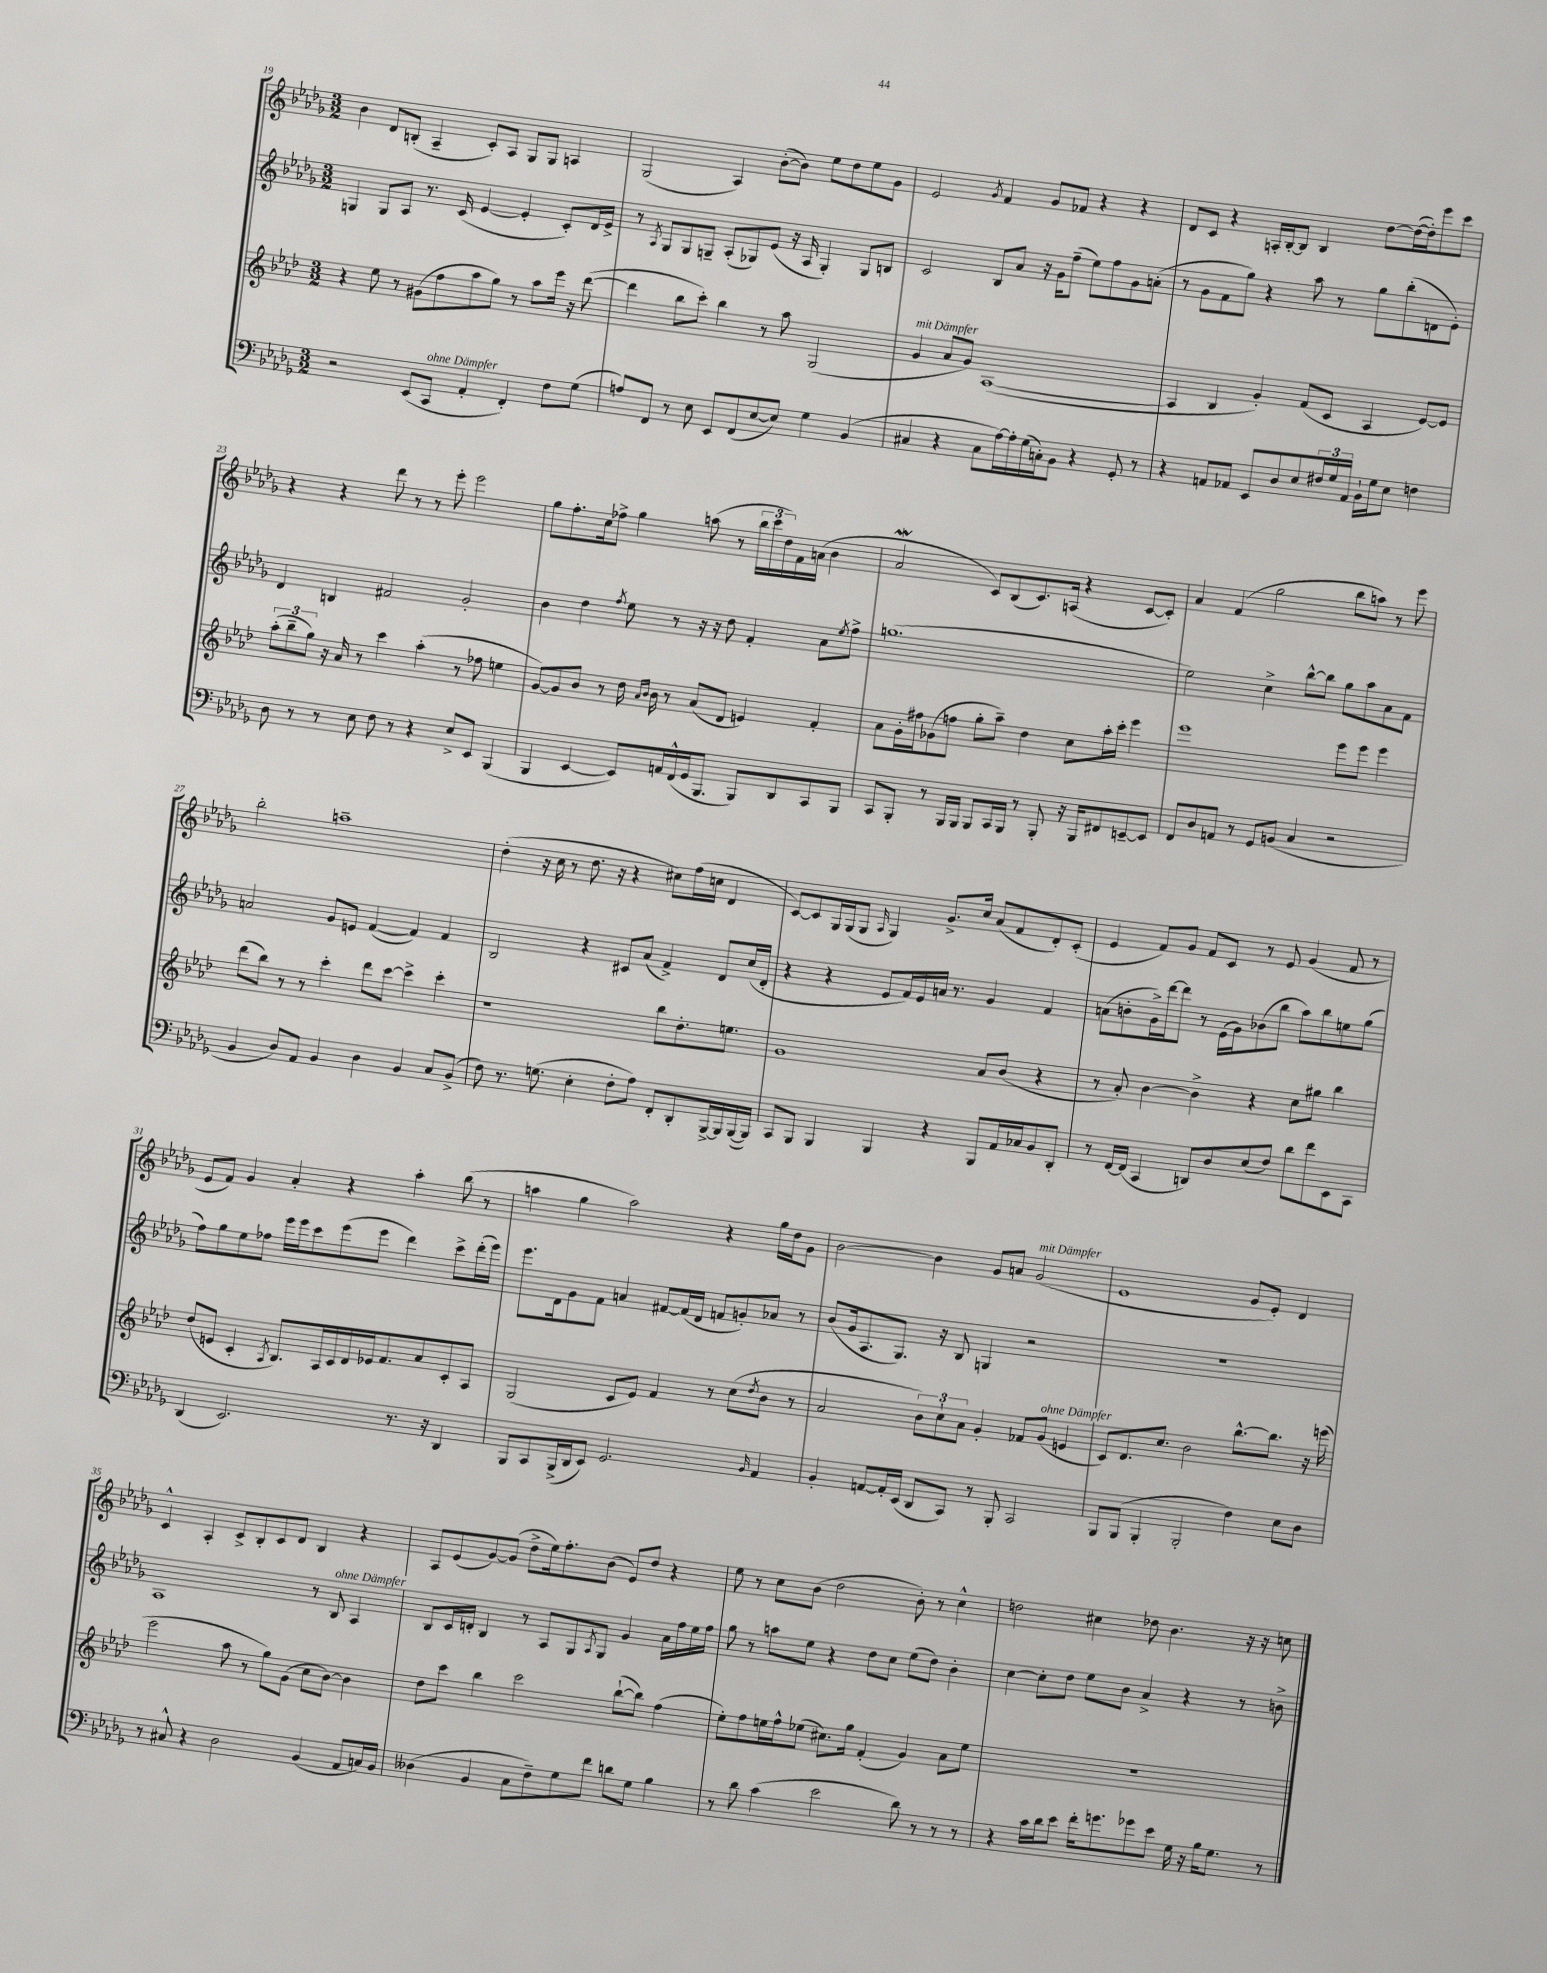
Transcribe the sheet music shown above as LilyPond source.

<<
\new StaffGroup <<
\new Staff = "s0" {
    \clef treble \key des \major \numericTimeSignature \time 3/2
    bes'4 des'8 b8-.( aes4-- c'8-.) aes8 ges8 ges8 a4 |
    ges2( aes4) bes'8~-.( bes'8) ees''8 des''8 ees''8 ges'8 |
    ees'2 \acciaccatura { ges'8 } f'4 ges'8 fes'8 r4 r4 |
    des'8 c'8 r4 a16-. bes16~-. bes8 bes4 des''8~ des''16~( des''16-.) ees'''8 c'''8 |
    r4 r4 des'''8 r8 r8 ees'''8-. ees'''2 |
    ges''8 f''8.-. c''16 fes''8-> ges''4 a''8( r8 \tuplet 3/2 { bes''16 c'''16 des''16) } f'16 a'16( bes'4 |
    aes'2\mordent c'8) bes8( c'8.) a16( r4 c'8~ c'8-.) |
    aes'4 f'4( ges''2 bes''8 a''8) r8 ees'''8 |
    bes''2-. a''1-- |
    des''4-.( r16 c''16 r8 des''8. r16 r4 cis''8) f''16( c''16 des'4 |
    c'8~) c'8 ges16 ges16( ges8 \grace { aes16 } ges4) ges'8.-> c''16 aes'8( f'8 des'8-.) c'8-.( |
    ees'4 f'8) ges'8 f'8 c'8 r8 ees'8 ges'4( f'8 r8 |
    ees'8 f'8) ges'4 aes'4-. r4 aes''4-. bes''8( r8 |
    a''4 ges''4 a''2) r4 ges''16 des''16 ges'8 |
    bes'2~ bes'4 ges'8 a'8 ges'2^\markup { \italic "mit Dämpfer" }( |
    ees'1 ges'8 ees'8-.) des'4 |
    c'4-^ aes4-. c'8-> bes8-. c'8 des'8 bes4 r4 |
    aes8 ees'8( ges'8~) ges'8( des''8-> ees''16) f''8.-. bes'8( ees'8) des''8 r4 |
    ees''8 r8 c''8 bes'8( des''2 bes'8-.) r8 c''4-^ |
    d''2 cis''4 des''8 bes'4. r16 r16 c''8 \bar "|." |
}
\new Staff = "s1" {
    \clef treble \key des \major \numericTimeSignature \time 3/2
    g4 g8 aes8 r8. c'16( ees'4~ ees'4-. c'8-.) des'16 ees'16-> |
    r8 \acciaccatura { aes8 } ges8 ges8 g8-- aes8-.( ges8) ees'8( r16 aes16 ges4-.) ges8 b8 |
    c'2 bes8 aes'8 r16 ges'16 f''8--( ees''8) f''8 ges'8 a'8-.( |
    r8 ges'8 f'8 ges''8) r4 aes''8 r8 ges''8 bes''8-.( d'8 ees'8-.) |
    des'4 b4 fis'2 ges'2-. |
    bes'4 des''4 \acciaccatura { f''8 } ees''8 r8 r16 r16 des''8 f'4-. aes'8 \acciaccatura { ees''8 } f''8-> |
    g''1.( |
    ees''2) c''4-> bes''8~-^ bes''8 ges''8 aes''8 aes'8 f'8 |
    a'2 ges'8 e'8 f'4~( f'4) f'4 |
    bes2 r4 cis'8 aes'8( f'4->) des'8 c''16( des'16-. |
    r4 r4 ees'8 f'16) ees'16 a'16 r8. ges'4 f'4 |
    a'8( b'8-. ges'16->) des'''16~ des'''8 r8 ees'16( ges'16) bes'8( bes''8 aes''8) bes''8 e''8 ges''8( |
    f''8) ges''8 ees''8 fes''8 ees'''16 ees'''16 c'''8 ees'''8( ees'''8 des'''4) c'''8-> des'''16-.( ees'''16) |
    ees'''8. des'16 ges'8 f'8 a'4 fis'8~ fis'16( des'16 f'8 g'8-.) aes'8 r8 |
    bes'8( ges'16 aes8. ges8.) r16 bes8 g4 r2 |
    R1. |
    aes1 r8 bes8^\markup { \italic "ohne Dämpfer" } aes4 |
    bes8 c'16 d'16-. bes4 r8 aes8 ges8 \acciaccatura { aes8 } ges8 ges'4 aes'16 f''16 ees''16 f''16 |
    ges''8 r8 a''8 ees''8 r4 des''8 c''8 ees''8( des''8) bes'4-. |
    c''4~ c''8-. des''8 ees''8 bes'8 aes'4-> r4 r8 b'8-> \bar "|." |
}
\new Staff = "s2" {
    \clef treble \key aes \major \numericTimeSignature \time 3/2
    r4 ees''8 r8 gis'8( f''8 aes''8 g''8) r8 aes''8 ees'''16 r16 des'''8~( |
    des'''4 bes''8 c'''8-.) bes''4 r8 aes''8 g2( |
    g'4^\markup { \italic "mit Dämpfer" } aes'8 g'8) aes1~( |
    aes4 bes4 g'4-.) f'8( c'8 aes4 ees'8~) ees'8 |
    \tuplet 3/2 { aes''8-.( bes''8-- g''8) } r16 aes'16 r8 c'''4 aes''4-.( r8 fes''8 e''4 |
    g'8~) g'8 bes'8 r8 des''16 \grace { aes'16 bes'16 } bes'16 r8 aes'8( des'8 e'4) f'4-. |
    aes'8 g'16-. fis''16 ges'8( f''8 g''8-. aes''8--) des''4 c''8 aes''16-. c'''16-. ees'''4 |
    ees'''1 ees'''8 ees'''8 ees'''4 |
    des'''8( bes''8) r8 r8 c'''4-. des'''8 c'''8~ c'''4-> c'''4-. |
    r1 bes''8 des''8.-. e''8. |
    g'1 aes'8 bes'8( r4 |
    r8 aes'8-.) bes'4~ bes'4-> r4 c''8 gis''8 bes''4 |
    des''8( e'8 c'4-. \acciaccatura { aes8 } bes8.) aes16 c'16 des'16 ees'16 f'8. aes'8 c'8-. aes8 |
    g2( c'8 ees'8) f'4 r8 c''8( \acciaccatura { des''8 } bes'8 r8 |
    aes'2 \tuplet 3/2 { bes'8) c''8-! aes'8 } g'4-. fes'8 g'8^\markup { \italic "ohne Dämpfer" }( e'4 |
    c'8) des'8. c''8. bes'2 bes''8.~-^ bes''8. r16 e'''16( |
    ees'''2 aes''8 r8 g''8) g'8( c''8 bes'8~) bes'4 |
    des''8 c'''8 bes''4 c'''2 bes''8~-!( bes''8) f''4( |
    ees''8-.) f''8 e''16 f''16-^ ees''8( cis''8.) g''16 f'4-.( g'4) aes'8 ees''8 |
    R1. \bar "|." |
}
\new Staff = "s3" {
    \clef bass \key des \major \numericTimeSignature \time 3/2
    r2 ees,8( c,8^\markup { \italic "ohne Dämpfer" } aes,4-. f,4-.) f8 ges8( |
    a8) f,8 r8 ees8 ees,8 f,8( ees8~ ees8) ges4 bes,4( |
    cis4 r4 cis8 aes16~) aes16-. ges16( c16-.) bes,8 r4 ges,8-. r8 |
    r4 a,8 aes,8 ees,8 des8 ees8 \tuplet 3/2 { fis16 ges16 aes,16 } bes,16-! ges16 ees8 f4 |
    des8 r8 r8 ees8 f8 r8 r4 ees8-> ees,8 bes,,4( |
    bes,,4 ees,4~ ees,8) a,16 f,16-^( ges,16 bes,,8. bes,,8) des,8 c,8 bes,,8 |
    c,8 bes,,8-. r8 bes,,16 bes,,16 bes,,8 c,16 bes,,16 r8 bes,,8-. r16 bes,,16 fis,8 e,8~-- e,8 |
    f,8 des8 a,8 r8 ges,8 b,8( c4 r2 |
    bes,4 des8) aes,8 bes,4 des4 bes,4 c8 bes,8->( |
    f8) r8. g8.( ees4-. f8-. aes8) f,8-. des,8-. bes,,16~-> bes,,16 bes,,16~( bes,,16) |
    c,8 bes,,8 bes,,4 bes,,4 r4 bes,,8 aes,16 ces16 bes,8 des,8-. |
    r8 f,16~ f,16( c,4 d,8) des8 ees8( f8) des'8 f'8 ees,8 c,8 |
    des,4( ees,2.) r8. r16 des,4 |
    bes,,8 c,8 bes,,16->( des,16 ees,8) ges,2. \grace { bes,16 } aes,4 |
    bes,4-. a,8~ a,16-. ees,16( des,8 c,8) r8 bes,,8-. c,2 |
    bes,,8 bes,,8( bes,,4-. bes,,2-. f4) ees8 des8 |
    r8 cis8-^ r4 des2 bes,4( aes,8 c16) bes,16 |
    deses4( bes,4 c8 f8--) ges8 f'8 d'8 ges8 bes4 |
    r8 des'8 c'4( ees'2 des'8) r8 r8 r8 |
    r4 c'16 des'16 ees'8 f'16-. g'8. ges'8 ees'8 ges16 r16 bes16 ges8. r8 \bar "|." |
}
>>
>>
\layout { \context { \Score currentBarNumber = #19 } }
